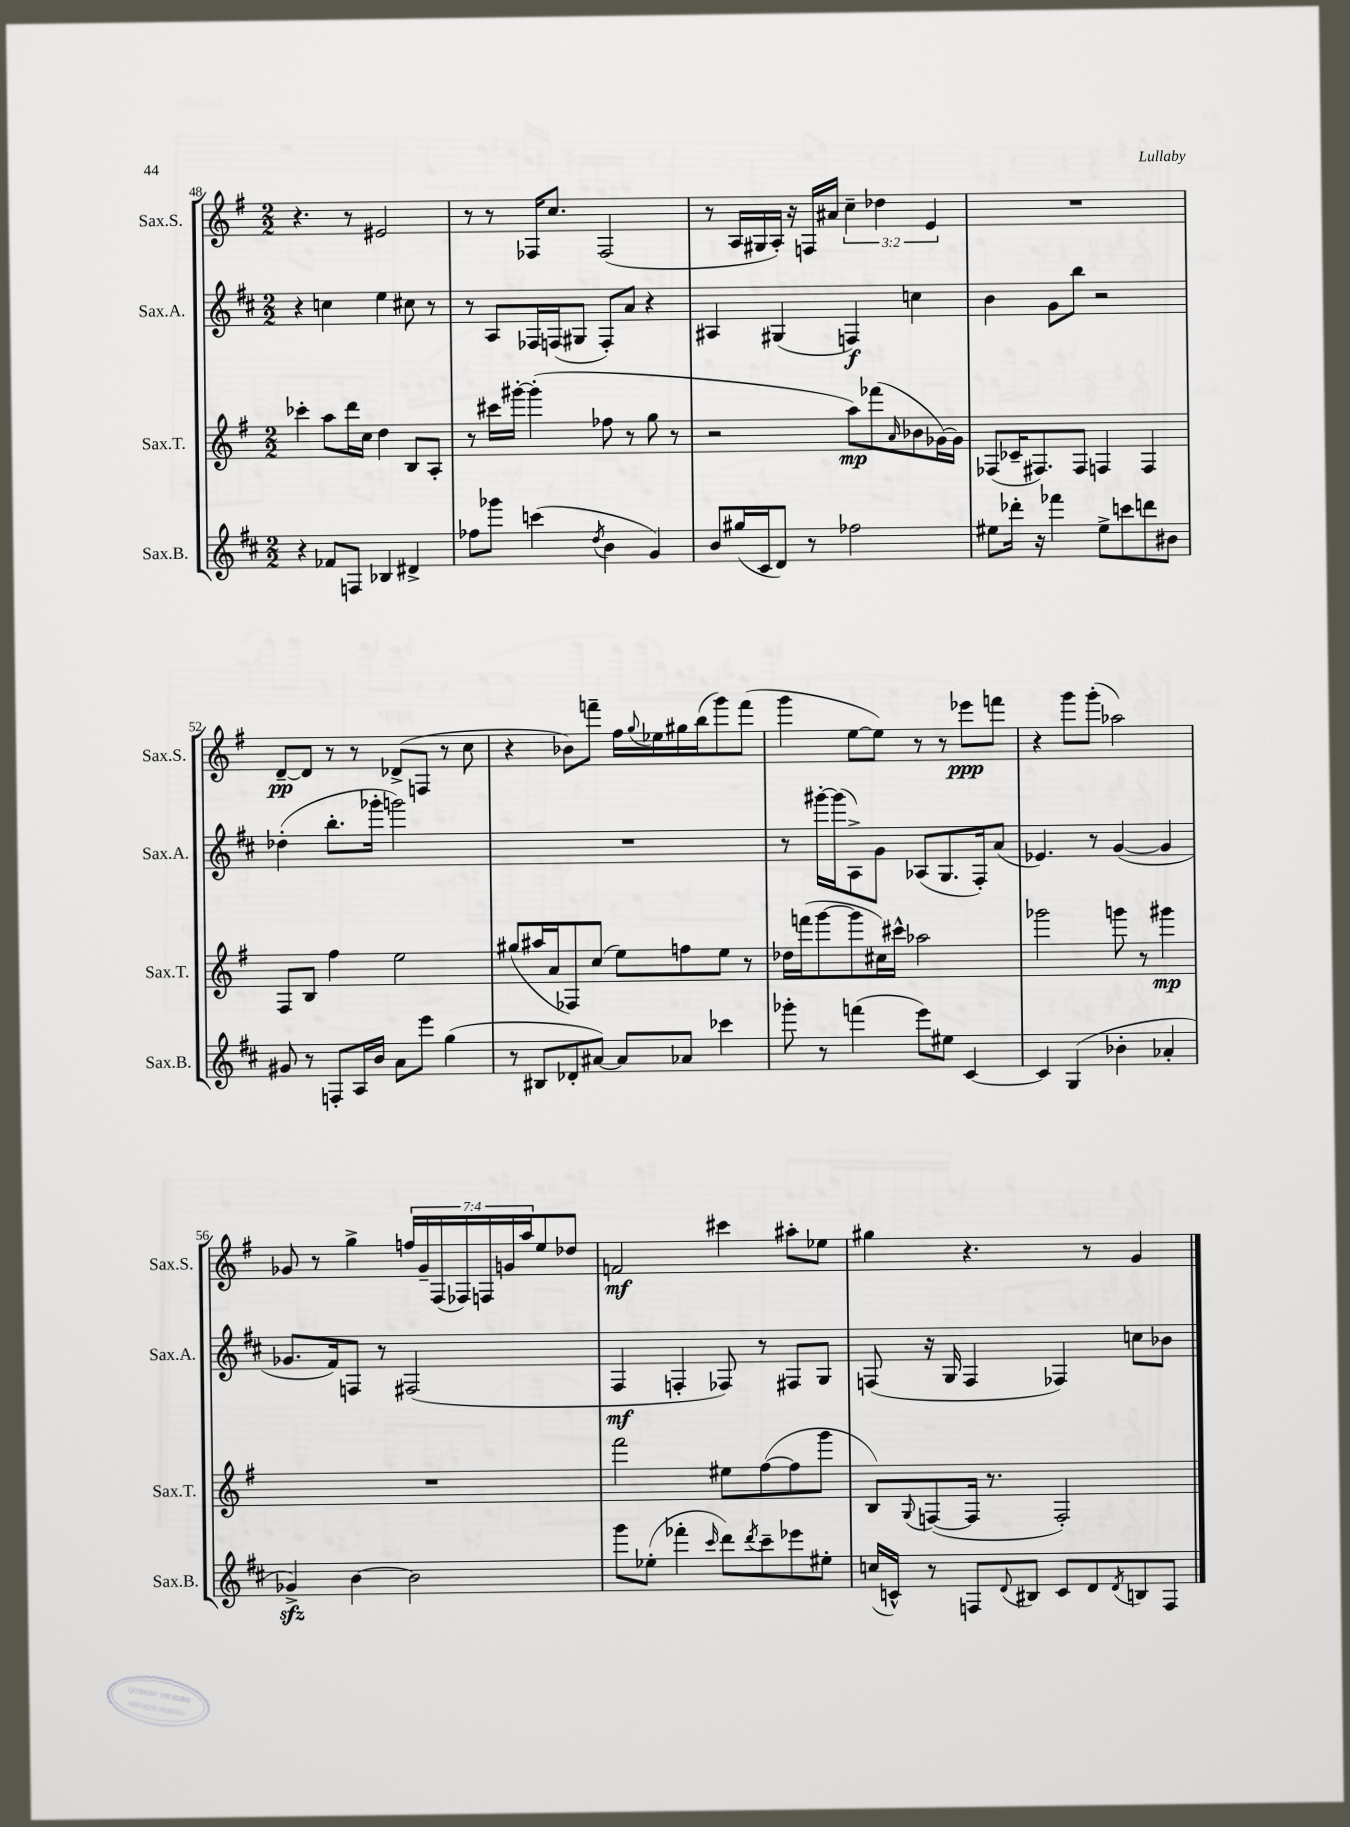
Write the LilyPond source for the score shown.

<<
\new StaffGroup <<
\new Staff = "s0" \with { instrumentName = "Sax.S." shortInstrumentName = "Sax.S." } {
    \clef treble \key g \major \numericTimeSignature \time 2/2 \override Staff.TupletNumber.text = #tuplet-number::calc-fraction-text
    r4. r8 eis'2 |
    r8 r8 fes16 c''8. fes2( |
    r8 a16 gis16 a16-.) r16 f16 ais'16 \tuplet 3/2 { c''4-- des''4 e'4 } |
    R1 |
    d'8~--\pp d'8 r8 r8 des'8->( f8 r8 c''8 |
    r4 bes'8) f'''8-- fis''16 \appoggiatura { g''8 } ees''16 gis''16 b''16( g'''8) f'''8( |
    g'''4 e''8~ e''8) r8 r8 ees'''8\ppp f'''8 |
    r4 g'''8 g'''8-.( aes''2) |
    ges'8 r8 g''4-> \tuplet 7/4 { f''16 ges'16-- fis16( fes16) f16 g'16 a''16 } e''8 des''8 |
    f'2\mf cis'''4 ais''8-. ees''8 |
    gis''4 r4. r8 g'4 \bar "|." |
}
\new Staff = "s1" \with { instrumentName = "Sax.A." shortInstrumentName = "Sax.A." } {
    \clef treble \key d \major \numericTimeSignature \time 2/2
    r4 c''4 e''4 cis''8 r8 |
    r8 a8 fes16 f16( gis8 f8-.) a'8 r4 |
    ais4 gis4( f4\f) c''4 |
    b'4 g'8 b''8 r2 |
    des''4-.( b''8.-. ges'''16-. g'''2) |
    R1 |
    r8 gis'''16~-. gis'''16( a8->) g'8 aes8( g8. fis16-.) a'8( |
    ees'4.) r8 g'4~( g'4 |
    ges'8. fis'16) f8 r8 fis2( |
    fis4\mf f4-. fes8) r8 fis8 g8 |
    f8( r16 g16 f4 fes4) c''8 bes'8 \bar "|." |
}
\new Staff = "s2" \with { instrumentName = "Sax.T." shortInstrumentName = "Sax.T." } {
    \clef treble \key g \major \numericTimeSignature \time 2/2
    ces'''4-. a''8 d'''16 c''16 d''4 b8 a8-. |
    r8 cis'''16 gis'''16~-. gis'''4-.( fes''8 r8 g''8 r8 |
    r2 a''8\mp) fes'''8( \grace { a'16 } bes'8 ges'16~) ges'16 |
    fes8( ces'16-- fis8.) fis8 f4 f4 |
    fis8 b8 fis''4 e''2 |
    gis''8( ais''16 a'16 fes8) c''8( e''8) f''8 e''8 r8 |
    des''16 f'''16( g'''8~ g'''8 cis''16) cis'''16-^ aes''2 |
    ges'''2 g'''8 r8 gis'''4\mp |
    R1 |
    fis'''2 eis''8 fis''8~( fis''8 g'''8 |
    b8) \appoggiatura { g8 } f8~( f16 r8. f2-.) \bar "|." |
}
\new Staff = "s3" \with { instrumentName = "Sax.B." shortInstrumentName = "Sax.B." } {
    \clef treble \key d \major \numericTimeSignature \time 2/2
    r4 fes'8 f8 bes4 dis'4-> |
    fes''8 ges'''8 c'''4( \acciaccatura { d''8 } b'4 g'4) |
    b'8 gis''16( cis'16 d'8) r8 fes''2 |
    eis''8 des'''16-. r16 fes'''4 eis''8-> c'''8 d'''8 bis'8 |
    gis'8 r8 f8-. a16 b'16 a'8 e'''8 g''4( |
    r8 bis8 des'8-. ais'8~) ais'8 aes'8 ces'''4 |
    ges'''8-. r8 f'''4( e'''8) eis''8 cis'4~ |
    cis'4 g4( bes'4-. aes'4-. |
    ges'4->\sfz) b'4~ b'2 |
    g'''8 ees''8-.( fes'''4-. \grace { cis'''16 } d'''8) \acciaccatura { d'''8 } cis'''8-- ees'''8 eis''8-. |
    c''16( c'16-^) r8 f8 \appoggiatura { d'8 } bis8 c'8 d'8 \acciaccatura { d'8 } b8 f8 \bar "|." |
}
>>
>>
\layout { \context { \Score currentBarNumber = #48 } }
